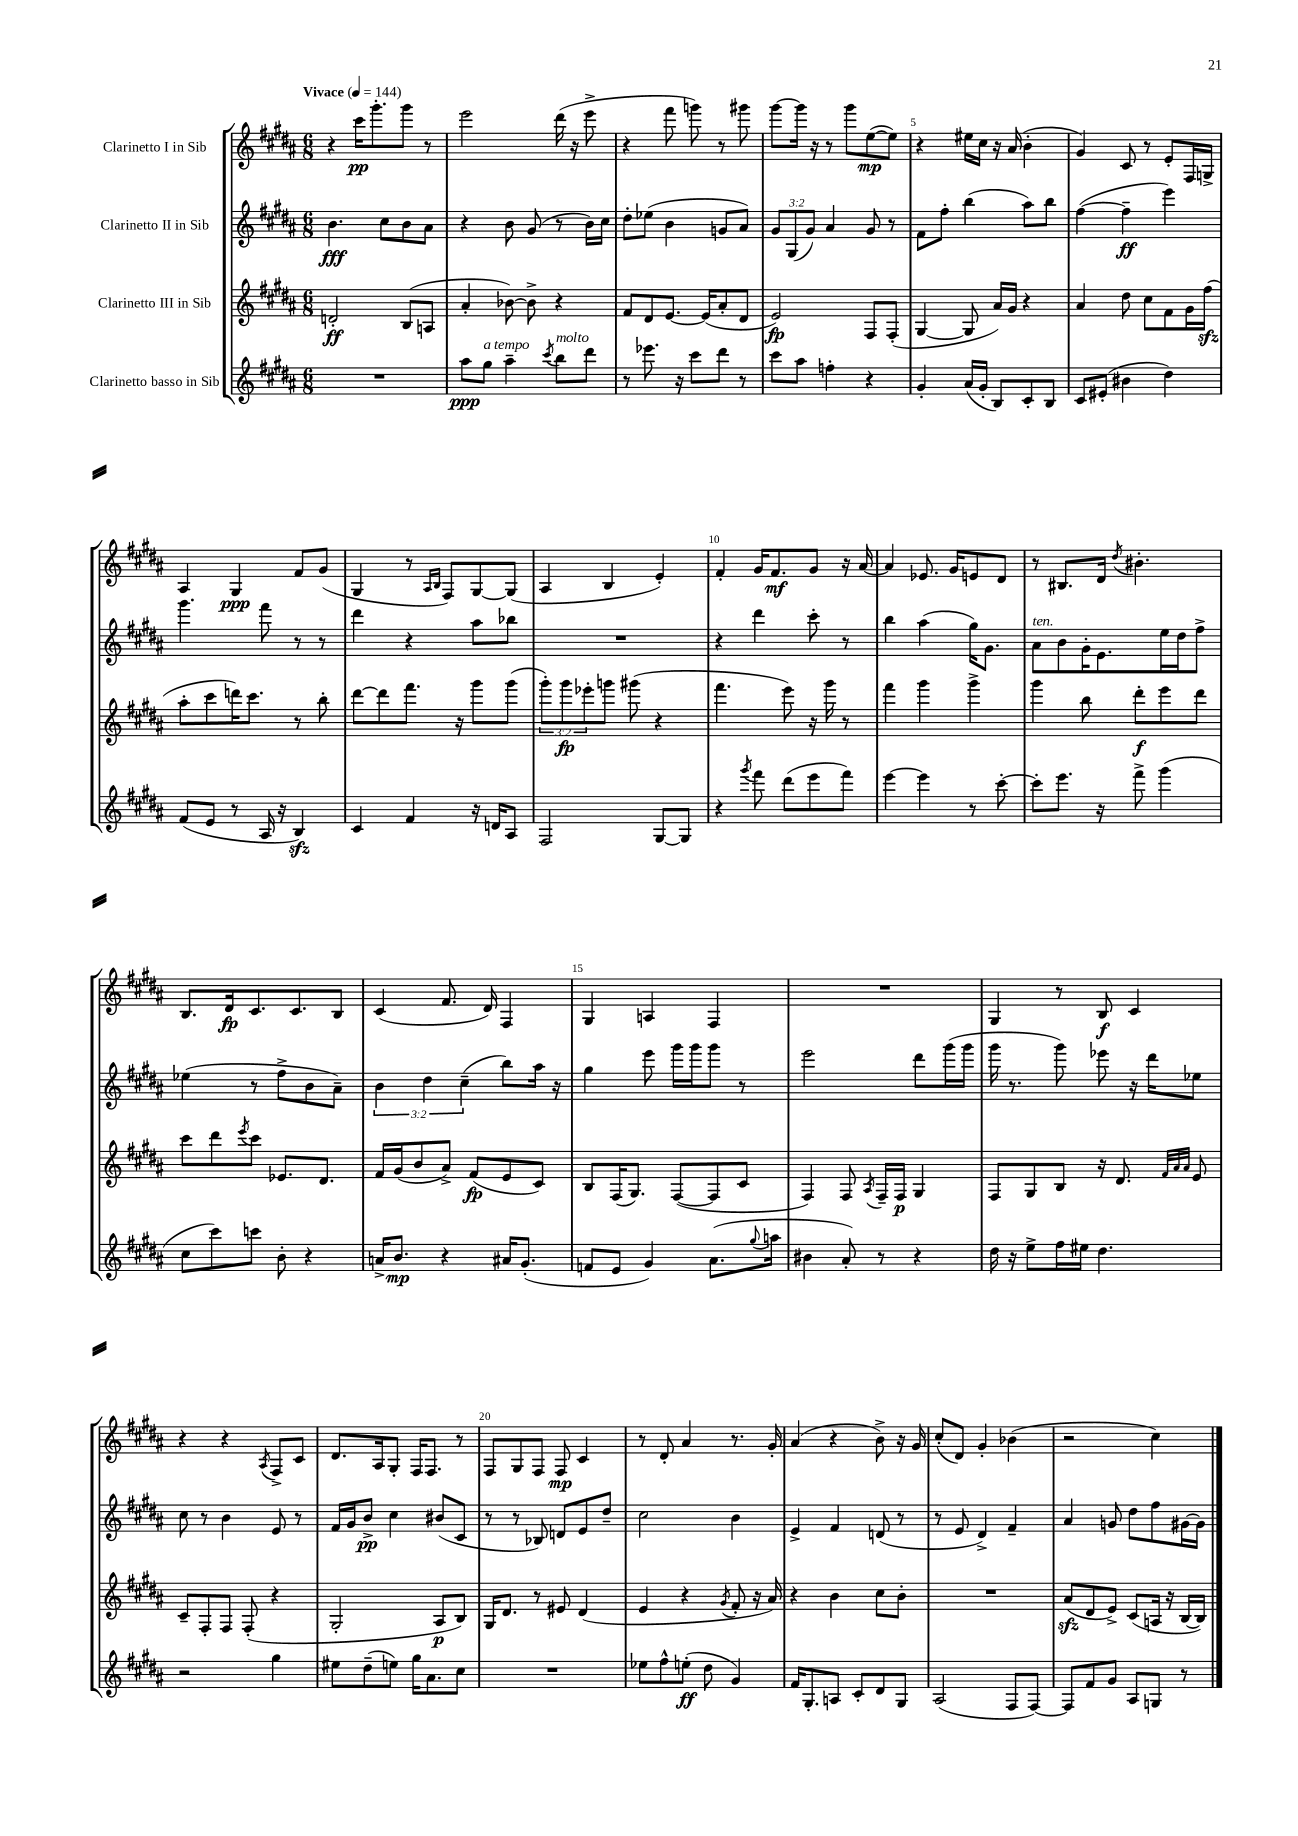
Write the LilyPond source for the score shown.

<<
\new StaffGroup <<
\new Staff = "s0" \with { instrumentName = "Clarinetto I in Sib" } {
    \clef treble \key b \major \numericTimeSignature \time 6/8 \tempo "Vivace" 4 = 144
    r4 cis'''16\pp gis'''8.-. gis'''8 r8 |
    e'''2 dis'''16( r16 e'''8-> |
    r4 fis'''8 g'''8) r8 gis'''8 |
    gis'''8~ gis'''16 r16 r8 gis'''8 e''8~\mp( e''8) |
    r4 eis''16 cis''16 r16 ais'16( b'4-. |
    gis'4) cis'8 r8 e'8-. fis16 g16-> |
    ais4 gis4\ppp fis'8 gis'8( |
    gis4 r8 \grace { ais16 b16 } fis8) gis8~ gis8( |
    ais4 b4 e'4-.) |
    fis'4-. gis'16 fis'8.\mf gis'8 r16 ais'16~ |
    ais'4 ees'8. gis'16 e'8 dis'8 |
    r8 bis8. dis'16 \acciaccatura { dis''8 } bis'4.-. |
    b8. dis'16\fp cis'8. cis'8. b8 |
    cis'4( fis'8. dis'16) fis4 |
    gis4 a4 fis4 |
    R2. |
    gis4 r8 b8\f cis'4 |
    r4 r4 \acciaccatura { ais8 } fis8-> cis'8 |
    dis'8. ais16 gis8-. fis16 fis8. r8 |
    fis8 gis8 fis8 fis8\mp cis'4 |
    r8 dis'8-. ais'4 r8. gis'16-. |
    ais'4( r4 b'8->) r16 gis'16 |
    cis''8-.( dis'8) gis'4-. bes'4( |
    r2 cis''4) \bar "|." |
}
\new Staff = "s1" \with { instrumentName = "Clarinetto II in Sib" } {
    \clef treble \key b \major \numericTimeSignature \time 6/8 \override Staff.TupletNumber.text = #tuplet-number::calc-fraction-text
    b'4.\fff cis''8 b'8 ais'8 |
    r4 b'8 gis'8( r8 b'16) cis''16 |
    dis''8-. ees''8( b'4 g'8 ais'8) |
    \tuplet 3/2 { gis'8 gis8( gis'8) } ais'4 gis'8 r8 |
    fis'8 fis''8-. b''4( ais''8) b''8 |
    fis''4~( fis''4--\ff e'''4) |
    gis'''4. fis'''8 r8 r8 |
    dis'''4 r4 ais''8 bes''8 |
    R2. |
    r4 dis'''4 cis'''8-. r8 |
    b''4 ais''4( gis''16) gis'8. |
    ais'8^\markup { \italic "ten." } b'8 gis'16-. e'8. e''16 dis''16 fis''8-> |
    ees''4( r8 fis''8-> b'8 ais'8--) |
    \tuplet 3/2 { b'4 dis''4 cis''4--( } b''8) ais''16 r16 |
    gis''4 e'''8 gis'''16 gis'''16 gis'''8 r8 |
    e'''2 dis'''8 gis'''16( gis'''16 |
    gis'''16 r8. gis'''8) ees'''8 r16 dis'''16 ees''8 |
    cis''8 r8 b'4 e'8 r8 |
    fis'16 gis'16 b'8->\pp cis''4 bis'8( cis'8 |
    r8 r8 bes8) d'8 e'8 dis''8-- |
    cis''2 b'4 |
    e'4-> fis'4 d'8( r8 |
    r8 e'8 dis'4->) fis'4-- |
    ais'4 g'8 dis''8 fis''8 gis'16~ gis'16 \bar "|." |
}
\new Staff = "s2" \with { instrumentName = "Clarinetto III in Sib" } {
    \clef treble \key b \major \numericTimeSignature \time 6/8 \override Staff.TupletNumber.text = #tuplet-number::calc-fraction-text
    d'2-.\ff b8( a8 |
    ais'4-. bes'8~) bes'8-> r4 |
    fis'8 dis'8 e'8.~ e'16( ais'8-. dis'8 |
    e'2\fp) fis8 fis8-.( |
    gis4~ gis8 ais'16) gis'16 r4 |
    ais'4 dis''8 cis''8 fis'8 gis'16 fis''16\sfz( |
    ais''8-. cis'''8 d'''16) cis'''8. r8 b''8-. |
    dis'''8~ dis'''8 fis'''8. r16 gis'''8 gis'''8( |
    \tuplet 3/2 { gis'''8-.) gis'''8\fp ees'''8-. } g'''8 gis'''8( r4 |
    fis'''4. e'''8) r16 gis'''16 r8 |
    fis'''4 gis'''4 gis'''4-> |
    gis'''4 b''8 dis'''8-.\f e'''8 dis'''8 |
    cis'''8 dis'''8 \acciaccatura { e'''8 } cis'''8 ees'8. dis'8. |
    fis'16 gis'16( b'8 ais'8->) fis'8\fp( e'8 cis'8) |
    b8 fis16( gis8.) fis8~( fis8 cis'8 |
    fis4) fis8 \acciaccatura { ais8 } fis16-- fis16\p gis4 |
    fis8 gis8 b8 r16 dis'8. \grace { fis'32 ais'32 ais'32 } e'8 |
    cis'8-- fis8-. fis8 fis8-.( r4 |
    gis2-. ais8\p b8) |
    gis16 dis'8. r8 eis'8 dis'4( |
    e'4 r4 \acciaccatura { gis'8 } fis'8-. r16 ais'16) |
    r4 b'4 cis''8 b'8-. |
    R2. |
    ais'8\sfz( dis'8 e'8->) cis'8( a16 r16 b16~ b16) \bar "|." |
}
\new Staff = "s3" \with { instrumentName = "Clarinetto basso in Sib" } {
    \clef treble \key b \major \numericTimeSignature \time 6/8
    R2. |
    ais''8\ppp gis''8^\markup { \italic "a tempo" } ais''4-- \acciaccatura { cis'''8 } b''8^\markup { \italic "molto" } dis'''8 |
    r8 ees'''8. r16 cis'''8 dis'''8 r8 |
    cis'''8 ais''8 f''4-. r4 |
    gis'4-. ais'16( gis'16-. b8) cis'8-. b8 |
    cis'8 eis'8-.( bis'4 dis''4) |
    fis'8( e'8 r8 ais16 r16 b4\sfz) |
    cis'4 fis'4 r16 d'16 ais8 |
    fis2 gis8~ gis8 |
    r4 \acciaccatura { gis'''8 } fis'''8 dis'''8( e'''8 fis'''8) |
    e'''4~ e'''4 r8 cis'''8~-. |
    cis'''8-. e'''8. r16 fis'''8-> gis'''4( |
    cis''8 cis'''8) c'''8 b'8-. r4 |
    a'16-> b'8.\mp r4 ais'16 gis'8.-.( |
    f'8 e'8 gis'4) ais'8.( \appoggiatura { gis''8 } a''16 |
    bis'4 ais'8-.) r8 r4 |
    dis''16 r16 e''8-> fis''16 eis''16 dis''4. |
    r2 gis''4 |
    eis''8 dis''8--( e''8) gis''16 ais'8. cis''8 |
    R2. |
    ees''8 fis''8-^ e''8-.\ff( dis''8 gis'4) |
    fis'16 gis8.-. a8 cis'8-. dis'8 gis8 |
    ais2( fis8 fis8~) |
    fis8 fis'8 gis'8 ais8 g8 r8 \bar "|." |
}
>>
>>
\layout { \context { \Score \override BarNumber.break-visibility = ##(#f #t #t) barNumberVisibility = #(every-nth-bar-number-visible 5) } }
